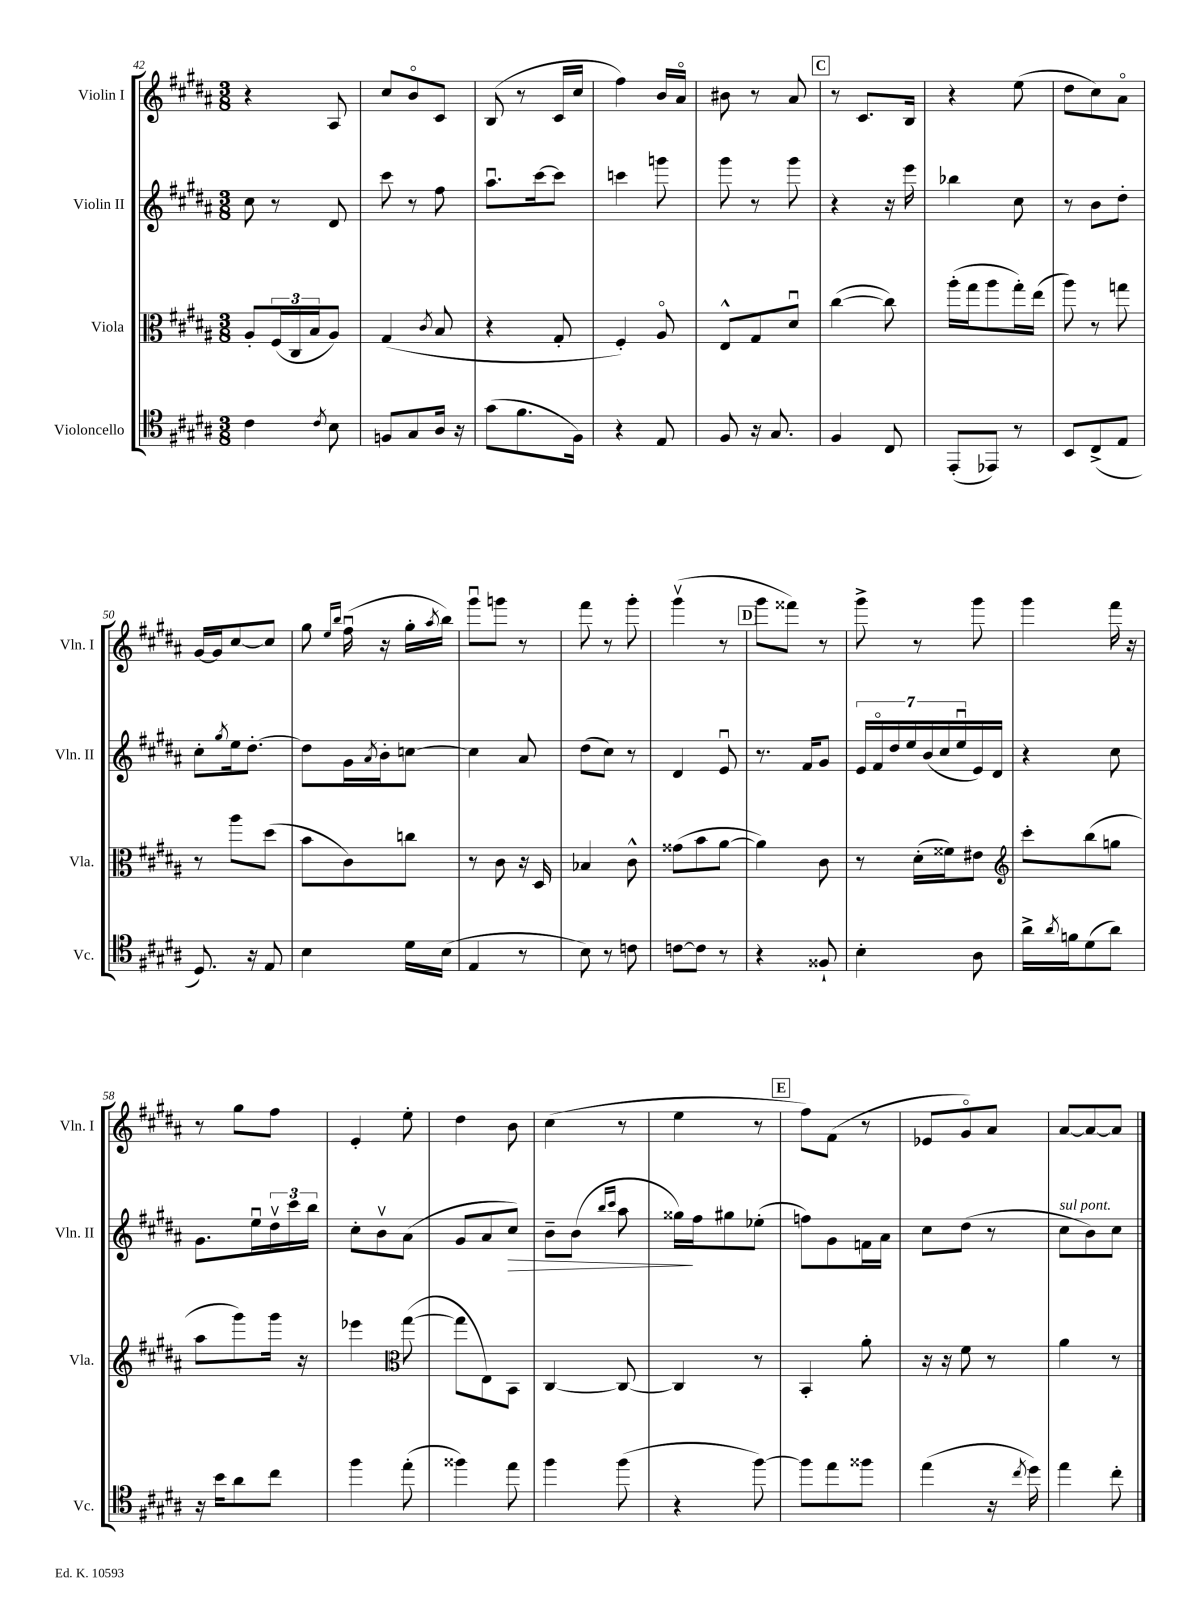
<<
\new StaffGroup <<
\new Staff = "s0" \with { instrumentName = "Violin I" shortInstrumentName = "Vln. I" } {
    \clef treble \key b \major \numericTimeSignature \time 3/8
    r4 ais8 |
    cis''8 b'8\flageolet cis'8 |
    b8( r8 cis'16 cis''16 |
    fis''4) b'16 ais'16\flageolet |
    bis'8 r8 ais'8 |
    \mark \markup { \box "C" } r8 cis'8. b16 |
    r4 e''8( |
    dis''8 cis''8) ais'8\flageolet |
    gis'16~ gis'16 cis''8~ cis''8 |
    gis''8 \grace { e''16 b''16 } fis''16\downbow( r16 gis''16-. \acciaccatura { ais''8 } b''16) |
    gis'''8\downbow g'''8 r8 |
    fis'''8 r8 gis'''8-. |
    gis'''4\upbow( r8 |
    \mark \markup { \box "D" } gis'''8 fisis'''8) r8 |
    gis'''8-> r8 gis'''8 |
    gis'''4 fis'''16 r16 |
    r8 gis''8 fis''8 |
    e'4-. e''8-. |
    dis''4 b'8 |
    cis''4( r8 |
    e''4 r8 |
    \mark \markup { \box "E" } fis''8) fis'8( r8 |
    ees'8 gis'8\flageolet) ais'8 |
    ais'8~ ais'8~ ais'8 \bar "|." |
}
\new Staff = "s1" \with { instrumentName = "Violin II" shortInstrumentName = "Vln. II" } {
    \clef treble \key b \major \numericTimeSignature \time 3/8
    cis''8 r8 dis'8 |
    cis'''8 r8 fis''8 |
    ais''8.\downbow cis'''16~ cis'''8 |
    c'''4 g'''8 |
    gis'''8 r8 gis'''8 |
    \mark \markup { \box "C" } r4 r16 e'''16 |
    bes''4 cis''8 |
    r8 b'8 dis''8-. |
    cis''8-. \acciaccatura { gis''8 } e''16 dis''8.~-. |
    dis''8 gis'16 \acciaccatura { ais'8 } b'16-. c''8~ |
    c''4 ais'8 |
    dis''8( cis''8) r8 |
    dis'4 e'8\downbow |
    \mark \markup { \box "D" } r8. fis'16 gis'8 |
    \tuplet 7/4 { e'16 fis'16\flageolet dis''16 e''16 b'16( cis''16 e''16\downbow } e'16) dis'16 |
    r4 cis''8 |
    gis'8. e''16\downbow \tuplet 3/2 { dis''16\upbow cis'''16 b''16 } |
    cis''8-. b'8\upbow ais'8( |
    gis'8 ais'8 cis''8\>) |
    b'8-- b'8( \grace { b''16 cis'''16 } ais''8 |
    gisis''16\!) fis''16 gis''8 ees''8-.( |
    \mark \markup { \box "E" } f''8) gis'8 f'16 ais'16 |
    cis''8 dis''8( r8 |
    cis''8^\markup { \italic "sul pont." } b'8) cis''8 \bar "|." |
}
\new Staff = "s2" \with { instrumentName = "Viola" shortInstrumentName = "Vla." } {
    \clef alto \key b \major \numericTimeSignature \time 3/8
    ais8-. \tuplet 3/2 { fis16( cis16 b16 } ais8) |
    gis4( \acciaccatura { cis'8 } b8 |
    r4 gis8-. |
    fis4-.) ais8\flageolet |
    e8-^ gis8 dis'8\downbow |
    \mark \markup { \box "C" } cis''4~( cis''8) |
    ais''16-.( gis''16 ais''8 gis''16-.) e''16( |
    ais''8) r8 g''8 |
    r8 ais''8 dis''8( |
    b'8 cis'8) c''8 |
    r8 cis'8 r16 dis16 |
    bes4 cis'8-^ |
    gisis'8( b'8 ais'8~ |
    \mark \markup { \box "D" } ais'4) cis'8 |
    r8 dis'16-.( fisis'16) eis'8 |
    \clef treble cis'''8-. b''8( g''8 |
    ais''8 gis'''8) gis'''16 r16 |
    ees'''4 \clef alto gis''8~( |
    gis''8 e8) b,8 |
    cis4~ cis8~ |
    cis4 r8 |
    \mark \markup { \box "E" } b,4-. ais'8-. |
    r16 r16 fis'8 r8 |
    ais'4 r8 \bar "|." |
}
\new Staff = "s3" \with { instrumentName = "Violoncello" shortInstrumentName = "Vc." } {
    \clef tenor \key b \major \numericTimeSignature \time 3/8
    cis'4 \acciaccatura { cis'8 } b8 |
    f8 gis8 ais16 r16 |
    gis'8( fis'8. fis16) |
    r4 e8 |
    fis8 r16 gis8. |
    \mark \markup { \box "C" } fis4 cis8 |
    e,8-.( ees,8) r8 |
    b,8 cis8->( e8 |
    dis8.) r16 e8 |
    b4 dis'16 b16( |
    e4 r8 |
    b8) r8 c'8 |
    c'8~ c'8 r8 |
    \mark \markup { \box "D" } r4 fisis8-! |
    b4-. ais8 |
    ais'16-> \acciaccatura { ais'8 } f'16 dis'8( ais'8) |
    r16 b'16 ais'8 cis''8 |
    fis''4 e''8-.( |
    fisis''4) e''8 |
    fis''4 fis''8( |
    r4 fis''8~) |
    \mark \markup { \box "E" } fis''8 e''8 fisis''8 |
    e''4( r16 \acciaccatura { cis''8 } dis''16) |
    e''4 cis''8-. \bar "|." |
}
>>
>>
\layout { \context { \Score currentBarNumber = #42 } }
